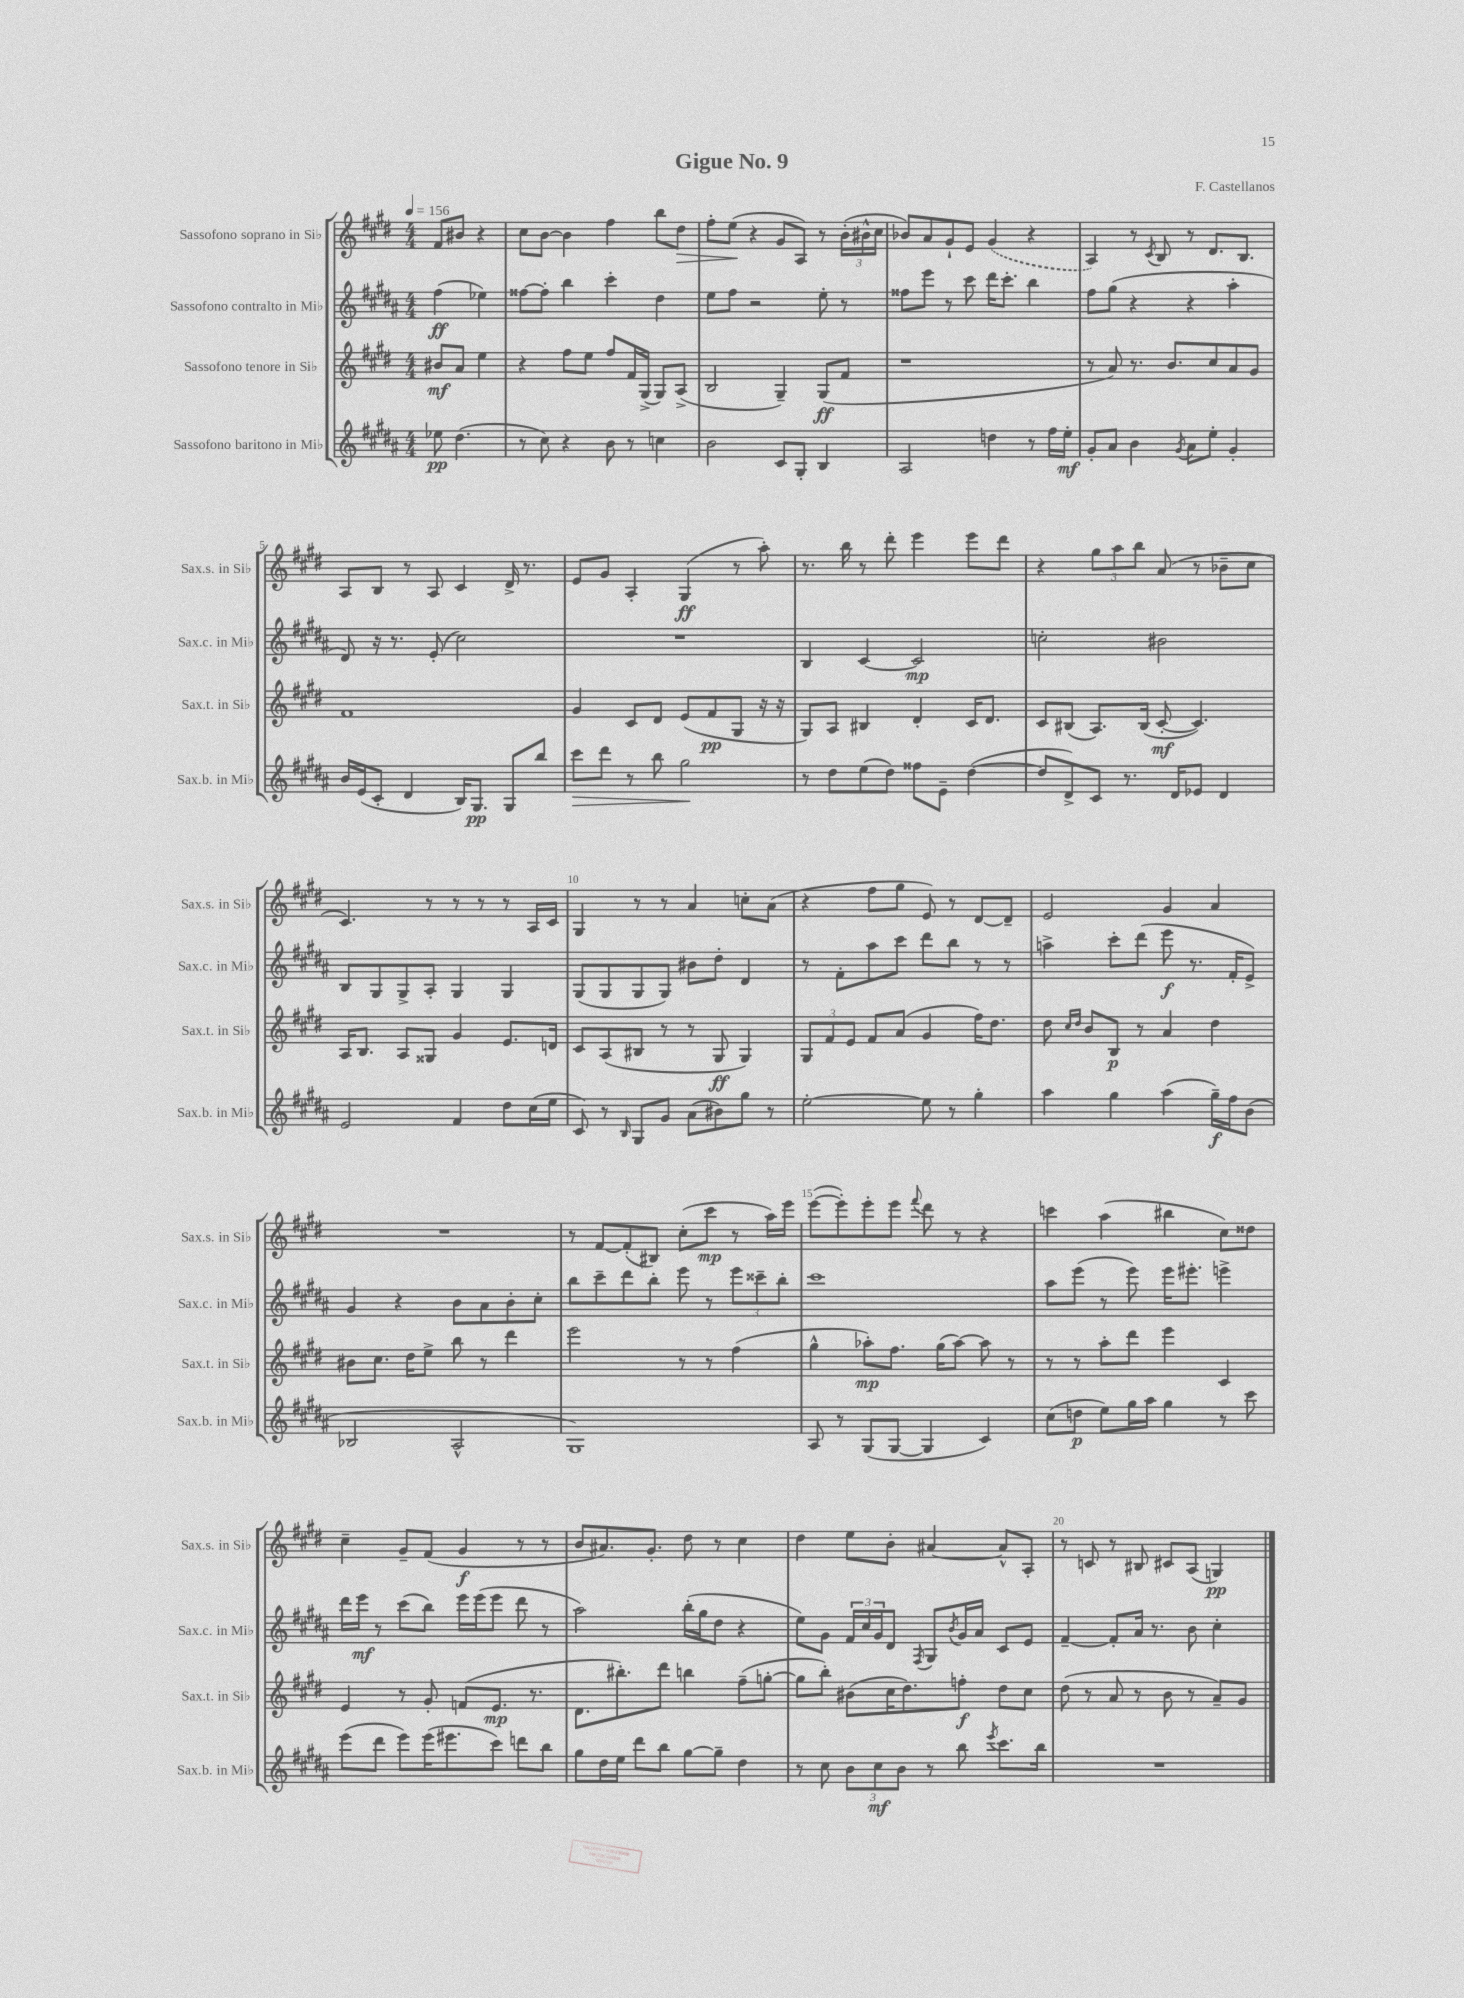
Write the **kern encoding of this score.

**kern	**kern	**kern	**kern
*staff4	*staff3	*staff2	*staff1
*clefG2	*clefG2	*clefG2	*clefG2
*k[f#c#g#d#a#]	*k[f#c#g#d#]	*k[f#c#g#d#a#]	*k[f#c#g#d#]
*M4/4	*M4/4	*M4/4	*M4/4
*MM156	*MM156	*MM156	*MM156
8ee-\	8b#/L	(4ff#\	8f#/L
(4.dd#\	8a/J	.	8b#/J
.	4ee\	4ee-\)	4r
=	=	=	=
8r	4r	[8ff##\L	8cc#\L
8cc#\)	.	8ff##'\]J	[8b\J
4r	8ff#\L	4bb\	4b\]
.	8ee\J	.	.
8b\	8ff#/L	4ccc#'\	4ff#\
8r	16f#/L	.	.
.	(16G#^/JJ	.	.
4cc\	8G#/L)	4dd#\	8bb\L
.	(8A^/J	.	8dd#\J
=	=	=	=
2b\	2B/	8ee\L	8ff#'\L
.	.	8ff#\J	(8ee\J
.	.	2r	4r
8c#/L	4G#~/)	.	8g#/L
8G#'/J	.	.	8A/J)
4B/	(8G#/L	8ee'\	8r
.	8f#/J	8r	(24b'\LL
.	.	.	24b#^^\
.	.	.	24cc#\JJ
=	=	=	=
2A#/	1r	8ff##\L	8b-/L)
.	.	8eee\J	8a/
.	.	8r	8g#`/
.	.	8ccc#\	8e/J
4dd\	.	16ddd#\LK	(4g#/
.	.	8.ccc#'\J	.
8r	.	4bb\	4r
16ff#\LL	.	.	.
16ee'\JJ	.	.	.
=	=	=	=
8g#'/L	8r	8ff#\L	4A/)
8a#/J	8a/)	(8gg#\J	.
4b\	8.r	4r	8r
.	.	.	8qc#/
.	.	.	8B/
.	8.b/L	.	.
8qg#/	.	.	.
8a#\L	.	4r	8r
8ee'\J	8cc#/	.	8.d#/L
4g#'/	8a/	4aa#'\	.
.	.	.	8.B/J
.	8g#/J	.	.
=	=	=	=
16b/LL	1f#	8d#/)	8A/L
(16e/J	.	.	.
8c#'/J	.	16r	8B/J
.	.	8.r	.
4d#/	.	.	8r
.	.	(8e'/	8A/
16B/LK)	.	2cc#\)	4c#/
8.G#/J	.	.	.
8G#/L	.	.	16d#^/
.	.	.	8.r
8bb/J	.	.	.
=	=	=	=
8ccc#\L	4g#/	1r	8e/L
8ddd#\J	.	.	8g#/J
8r	8c#/L	.	4A'/
8bb\	8d#/J	.	.
2gg#\	(8e/L	.	(4G#/
.	8f#/	.	.
.	8G#/J	.	8r
.	16r	.	8aa'\)
.	16r	.	.
=	=	=	=
8r	8G#/L)	4B/	8.r
8dd#\L	8A/J	.	.
.	.	.	16bb\
(8ee\	4B#/	[4c#/	8r
8dd#\J)	.	.	8ddd#'\
8ff##\L	4d#'/	2c#/]	4eee\
8e~\J	.	.	.
([4dd#\	16c#/LK	.	8eee\L
.	8.d#/J	.	.
.	.	.	8ddd#\J
=	=	=	=
8dd#/]L	8c#/L	2cc'\	4r
8d#^/)	(8B#/J	.	.
8c#/J	8.A/L)	.	12gg#\L
.	.	.	12aa\
8.r	.	.	.
.	.	.	12bb\J
.	(16B#/Jk	.	.
.	[8c#'/	2b#\	(8a/
16d#/LK	.	.	.
8e-/J	4.c#/])	.	8r
4d#/	.	.	8b-~\L
.	.	.	8cc#\J
=	=	=	=
2e/	16A/LK	8B/L	4.c#/)
.	8.B/J	.	.
.	.	8G#/	.
.	8A/L	8G#^/	.
.	8G##/J	8A#'/J	8r
4f#/	4g#/	4G#/	8r
.	.	.	8r
8dd#\L	8.e/L	4G#/	8r
(16cc#\L	.	.	16A/LL
16ee\JJ	16d/Jk	.	16c#/JJ
=	=	=	=
8c#/)	8c#/L	(8G#/L	4G#/
8r	(8A/	8G#/	.
16qqB/	.	.	.
8G#/L	8B#/J	8G#/	8r
8g#/J	8r	8G#/J)	8r
(8a#\L	8r	8b#\L	4a/
8b#\)	8G#/	8dd#'\J	.
8gg#\J	4G#/)	4d#/	8cc'\L
8r	.	.	(8a\J
=	=	=	=
[2ee'\	12G#/L	8r	4r
.	12f#/	.	.
.	.	8f#'\L	.
.	12e/J	.	.
.	8f#/L	8aa#\	8ff#\L
.	(8a/J	8ccc#\J	8gg#\J
8ee\]	4g#/	8ddd#\L	8e/)
8r	.	8bb\J	8r
4gg#'\	16ff#\LK)	8r	[8d#/L
.	8.dd#\J	.	.
.	.	8r	8d#~/]J
=	=	=	=
4aa#\	8dd#\	4aa^\	2e/
.	16qqcc#/LL	.	.
.	16qqdd#/JJ	.	.
.	8b/L	.	.
4gg#\	8B/J	8ccc#'\L	.
.	8r	(8ddd#\J	.
(4aa#\	4a/	8eee\	4g#/
.	.	8.r	.
16gg#~\LL)	4dd#\	.	4a/
16ff#\J	.	16f#'/LK	.
(8b\J	.	8e^/J)	.
=	=	=	=
2B-/	8b#\L	4g#/	1r
.	8.cc#\J	.	.
.	.	4r	.
.	16dd#\LK	.	.
.	8ee^\J	.	.
2A#^^/	8bb\	8b\L	.
.	8r	8a#\	.
.	4ddd#\	8b'\	.
.	.	8cc#'\J	.
=	=	=	=
1G#)	2eee\	8bb\L	8r
.	.	8ccc#~\	[8f#/L
.	.	8ddd#\	(8f#'/]
.	.	8bb'\J	8B#/J)
.	8r	8eee\	(8cc#'\L
.	8r	8r	8ccc#\J
.	(4ff#\	12eee\L	8r
.	.	12ccc##~\	.
.	.	.	16aa\LL)
.	.	12bb'\J	.
.	.	.	16eee\JJ
=	=	=	=
8A#/	4gg#^^\	1ccc#	([8eee\L
8r	.	.	8eee'\])
(8G#/L	8aa-'\L)	.	8eee'\
[8G#/J	8.ff#\J	.	8eee\J
.	.	.	8qqfff#/
4G#/]	.	.	8ddd#\
.	(16gg#\LK	.	.
.	[8aa-\J)	.	8r
4c#/)	8aa-\]	.	4r
.	8r	.	.
=	=	=	=
(8cc#\L	8r	8aa#\L	4ccc\
8dd\J	8r	(8eee\J	.
8ee\L)	8aa'\L	8r	(4aa\
16gg#\L	8ddd#\J	8eee\)	.
16aa#\JJ	.	.	.
4gg#\	4eee\	16eee\LK	4bb#\
.	.	8.eee#'\J	.
8r	4c#/	4eee^\	8cc#\L)
8ccc#\	.	.	8dd##\J
=	=	=	=
(8eee\L	4e/	16ddd#\LL	4cc#~\
.	.	16eee\JJ	.
8ddd#\J	.	8r	.
8eee\L)	8r	(8ccc#\L	8g#~/L
(16eee\K	8g#'/	8bb\J)	(8f#/J
8.eee#\	.	.	.
.	(8f/L	16eee\LL	4g#/
.	.	(16eee\J	.
8ccc#\J)	8.e/J	8eee\J	.
8ddd\L	.	8ddd#\	8r
.	8.r	.	.
8bb\J	.	8r	8r
=	=	=	=
8gg#\L	8.d#\L	2aa#\)	8b/L
16dd#\L	.	.	8.a#/)
16ee\JJ	8.bb#'\)	.	.
8ddd#\L	.	.	.
.	.	.	8.g#'/J
8bb\J	8ddd#\J	.	.
[8gg#\L	4bb\	(16bb'\LL	8dd#\
.	.	16gg#\J	.
8gg#~\]J	.	8dd#\J	8r
4dd#\	(8ff#~\L	4r	4cc#\
.	[8gg'\J	.	.
=	=	=	=
8r	8gg\]L	8ee\L)	4dd#\
8cc#\	8bb'\J)	8g#\J	.
12b\L	(8b#\L	24f#/LL	8ee\L
.	.	24cc#/	.
12cc#\	.	24g#/J	.
.	16cc#\K	8d#/J	8b'\J
12b\J	.	.	.
.	8.dd#\)	.	.
.	.	8qF#/	.
8r	.	8G#/L	[4a#/
.	.	8qb/	.
8bb\	8ff'\J	16g#/L	.
.	.	16a#/JJ	.
8qeee/	.	.	.
8.ccc#\L	8dd#\L	8c#/L	8a#^^/]L
.	8cc#\J	8e/J	8A'/J
16bb\Jk	.	.	.
=	=	=	=
1r	(8dd#\	[4f#~/	8r
.	8r	.	8c/
.	8a/	8f#'/]L	8r
.	8r	16a#/Jk	8B#/
.	.	8.r	.
.	8b\	.	8c#/L
.	8r	8b\	(8A/J
.	8a~/L)	4cc#'\	4G/)
.	8g#/J	.	.
==	==	==	==
*-	*-	*-	*-
